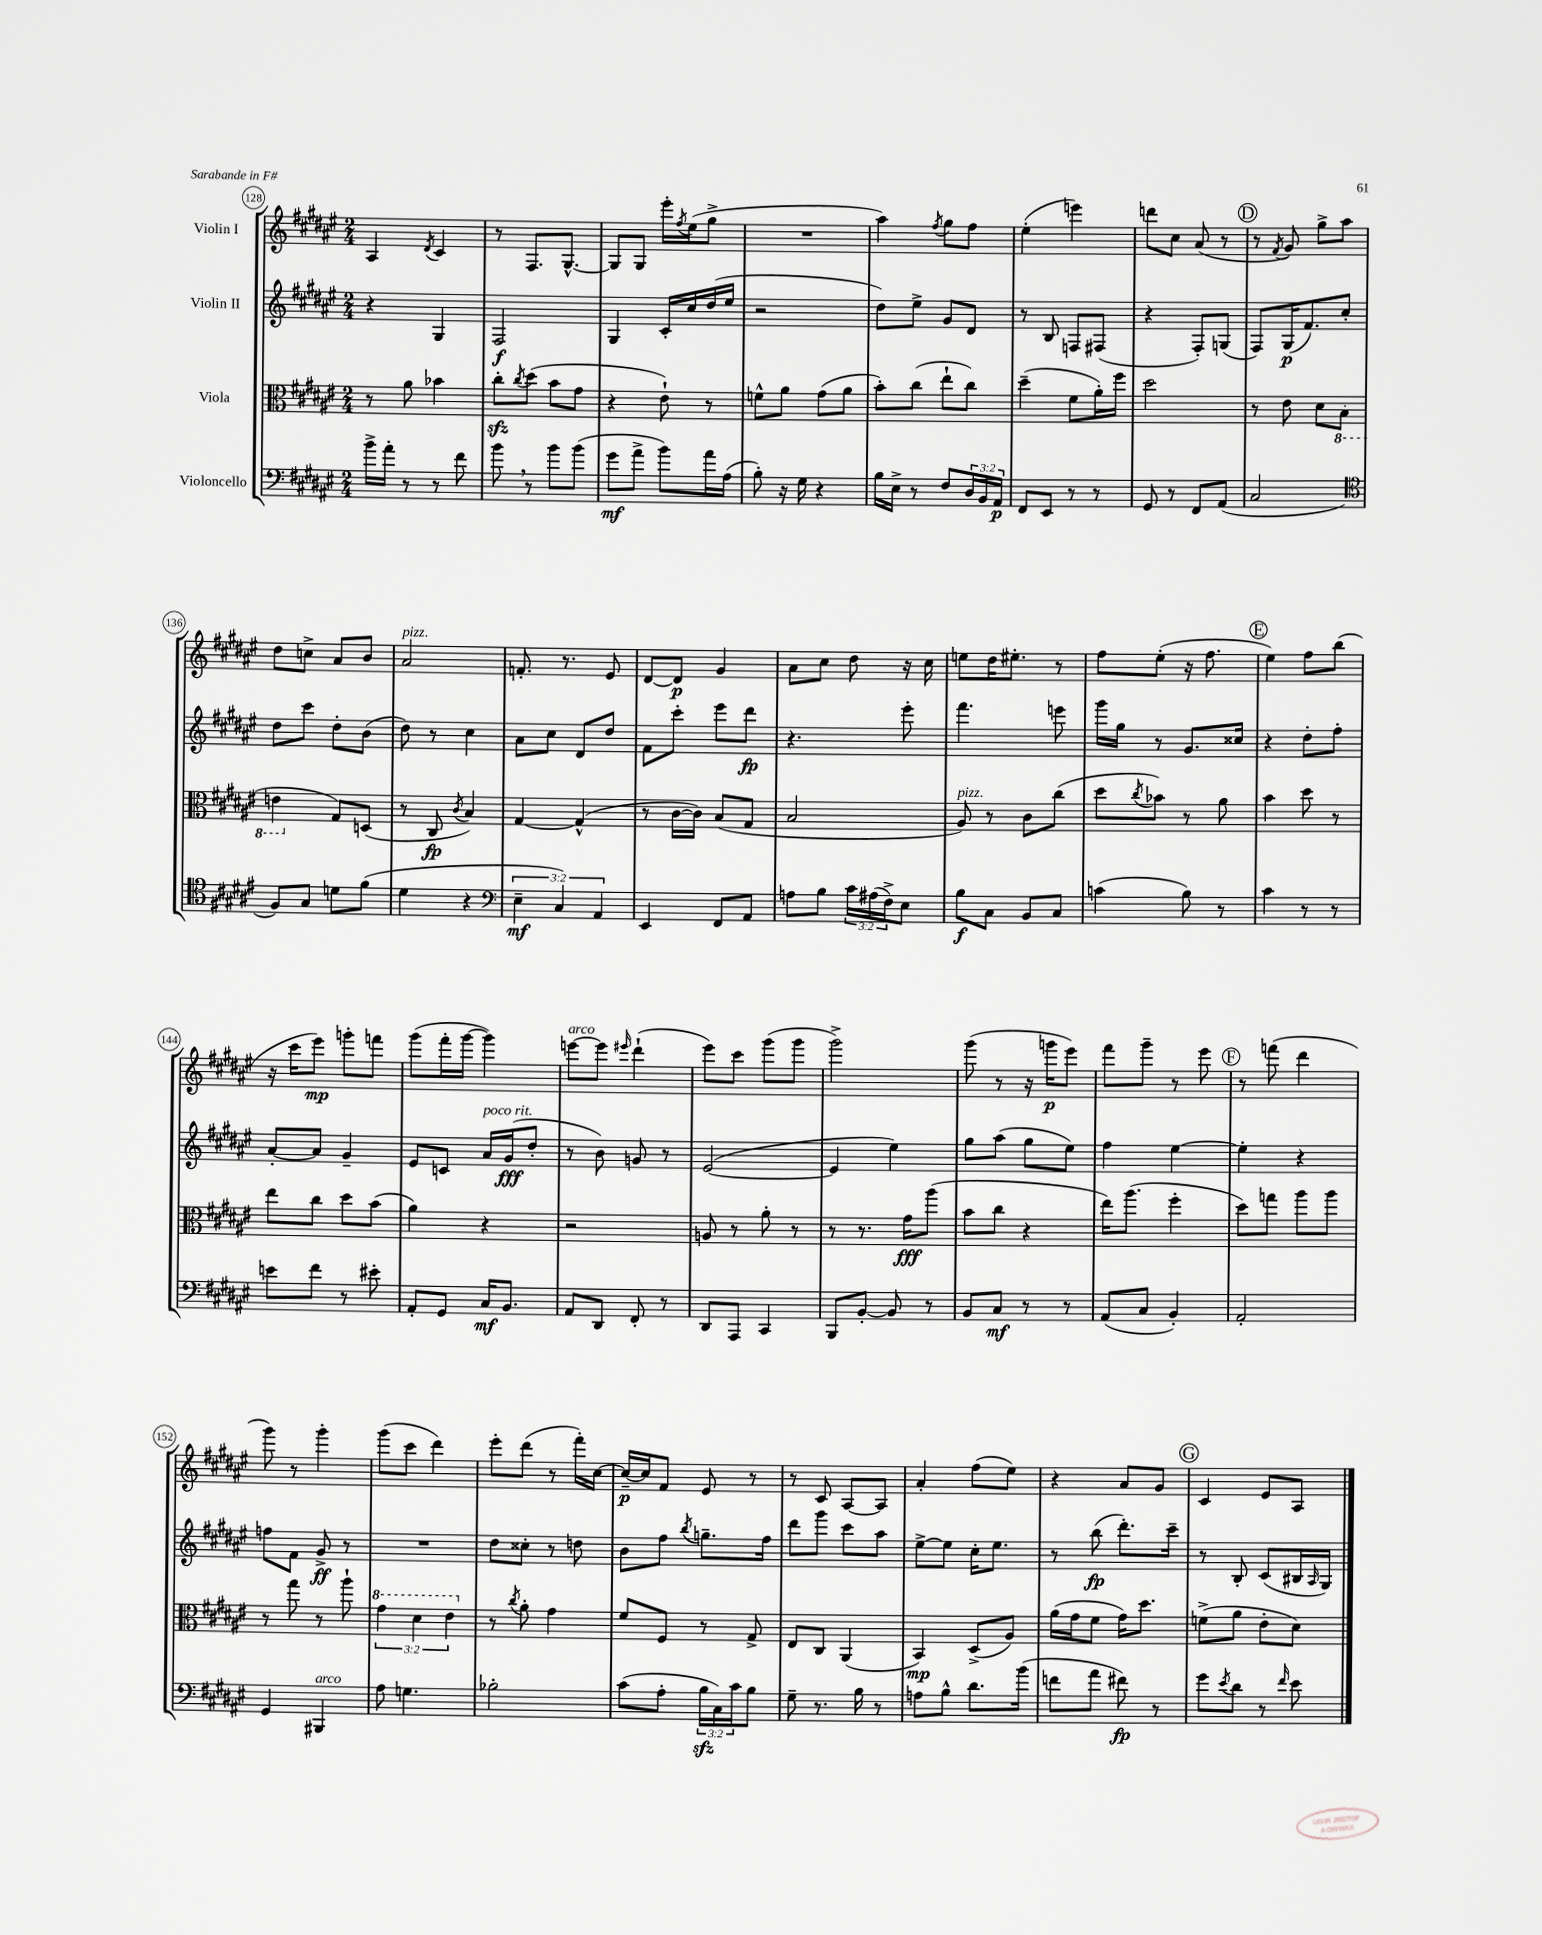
<<
\new StaffGroup <<
\new Staff = "s0" \with { instrumentName = "Violin I" } {
    \clef treble \key fis \major \numericTimeSignature \time 2/4
    ais4 \acciaccatura { dis'8 } cis'4 |
    r8 fis8. gis8.~-^ |
    gis8 gis8 eis'''16-. \acciaccatura { fis''8 } eis''16( gis''8-> |
    R2 |
    ais''4) \acciaccatura { fis''8 } gis''8 fis''8 |
    eis''4-.( e'''4) |
    d'''8 cis''8 ais'8( r8 |
    \mark \markup { \circle "D" } r8 \acciaccatura { fis'8 } gis'8) gis''8-> ais''8 |
    dis''8 c''8-> ais'8 b'8 |
    ais'2^\markup { \italic "pizz." } |
    f'8.-. r8. eis'8 |
    dis'8~ dis'8\p gis'4 |
    ais'8 cis''8 dis''8 r16 cis''16 |
    e''8 dis''16 eis''8.-. r8 |
    fis''8 eis''8-.( r16 fis''8. |
    \mark \markup { \circle "E" } eis''4) fis''8 b''8( |
    r16 cis'''16 eis'''8\mp) g'''8-. f'''8 |
    gis'''8( fis'''16-. gis'''16~ gis'''4) |
    e'''8~^\markup { \italic "arco" } e'''8 \grace { eis'''16 } dis'''4-!( |
    eis'''8) cis'''8 gis'''8( gis'''8 |
    gis'''2->) |
    gis'''8( r8 r16 g'''16\p eis'''8) |
    fis'''8 gis'''8-- r8 eis'''8 |
    \mark \markup { \circle "F" } r8 f'''8( dis'''4 |
    gis'''8) r8 gis'''4-. |
    gis'''8( cis'''8 dis'''4) |
    eis'''8-. dis'''8( r8 fis'''16-.) cis''16~ |
    cis''16~--\p cis''16 fis'8 eis'8 r8 |
    r8 cis'8 ais8~ ais8 |
    ais'4-. fis''8( eis''8) |
    r4 ais'8 gis'8 |
    \mark \markup { \circle "G" } cis'4 eis'8 ais8 \bar "|." |
}
\new Staff = "s1" \with { instrumentName = "Violin II" } {
    \clef treble \key fis \major \numericTimeSignature \time 2/4
    r4 gis4 |
    fis2\f |
    gis4 cis'16-. cis''16 dis''16( eis''16 |
    r2 |
    dis''8) eis''8-> gis'8 dis'8 |
    r8 b8 f8 fis8( |
    r4 fis8-.) g8( |
    \mark \markup { \circle "D" } fis8) gis16\p( fis'8.) cis''8-. |
    dis''8 cis'''8 dis''8-. b'8( |
    dis''8) r8 cis''4 |
    ais'8 cis''8 dis'8 dis''8 |
    fis'8 cis'''8-. eis'''8 dis'''8\fp |
    r4. eis'''8-. |
    fis'''4. e'''8 |
    gis'''16 gis''16 r8 gis'8. cisis''16 |
    \mark \markup { \circle "E" } r4 dis''8-. fis''8-. |
    ais'8~-. ais'8 gis'4-- |
    eis'8 c'8 ais'16^\markup { \italic "poco rit." } gis'16\fff( dis''8-. |
    r8 b'8) g'8 r8 |
    eis'2~( |
    eis'4 eis''4) |
    gis''8 ais''8( gis''8 eis''8) |
    fis''4 eis''4~ |
    \mark \markup { \circle "F" } eis''4-. r4 |
    f''8 fis'8 gis'8->\ff r8 |
    R2 |
    dis''8 cisis''8-. r8 d''8 |
    b'8 fis''8 \acciaccatura { b''8 } g''8.-- fis''16 |
    dis'''8 gis'''8 cis'''8 ais''8 |
    eis''8~-> eis''8 cis''16-. eis''8. |
    r8 b''8\fp( dis'''8.-.) cis'''16-- |
    \mark \markup { \circle "G" } r8 b8-. cis'8( bis16 \grace { ais16 } gis16) \bar "|." |
}
\new Staff = "s2" \with { instrumentName = "Viola" } {
    \clef alto \key fis \major \numericTimeSignature \time 2/4 \override Staff.TupletNumber.text = #tuplet-number::calc-fraction-text
    r8 ais'8 bes'4 |
    cis''8-.\sfz \acciaccatura { cis''8 } dis''8( b'8 gis'8 |
    r4 eis'8-!) r8 |
    f'8-^ ais'8 gis'8( ais'8 |
    b'8-.) cis''8( eis''8-! cis''8) |
    dis''4--( fis'8 ais'16-.) fis''16 |
    dis''2 |
    \mark \markup { \circle "D" } r8 eis'8 dis'8 \ottava #-1 b,8( |
    e4 \ottava #0 gis8) d8( |
    r8 cis8\fp \acciaccatura { cis'8 } b4) |
    gis4~ gis4-^( |
    r8 cis'16~ cis'16) b8( gis8 |
    b2 |
    ais8^\markup { \italic "pizz." }) r8 cis'8 cis''8( |
    dis''8 \acciaccatura { cis''8 } bes'8) r8 ais'8 |
    \mark \markup { \circle "E" } b'4 dis''8 r8 |
    eis''8 cis''8 dis''8 b'8( |
    ais'4) r4 |
    r2 |
    a8 r8 ais'8-. r8 |
    r8 r8. gis'16\fff ais''8( |
    b'8 cis''8 r4 |
    eis''16) ais''8.( fis''4-. |
    \mark \markup { \circle "F" } dis''8) g''8 ais''8 ais''8 |
    r8 gis''8 r8 ais''8-! |
    \tuplet 3/2 { \ottava #1 gis''4 dis''4 eis''4 \ottava #0 } |
    r8 \acciaccatura { cis''8 } ais'8-. gis'4 |
    fis'8 fis8 r8 gis8-> |
    eis8 cis8 ais,4( |
    b,4\mp) dis8->( ais8) |
    ais'16( gis'16 fis'8 gis'16) dis''8. |
    \mark \markup { \circle "G" } f'8->( ais'8 eis'8-. dis'8) \bar "|." |
}
\new Staff = "s3" \with { instrumentName = "Violoncello" } {
    \clef bass \key fis \major \numericTimeSignature \time 2/4 \override Staff.TupletNumber.text = #tuplet-number::calc-fraction-text
    b'16-> ais'16-. r8 r8 fis'8 |
    b'8 \breathe r8 b'8 b'8( |
    gis'8\mf ais'8-> b'8) ais'16 ais16( |
    b8-.) r16 gis16 r4 |
    b16 eis16-> r8 fis8 \tuplet 3/2 { dis16 b,16 ais,16\p } |
    fis,8 eis,8 r8 r8 |
    gis,8 r8 fis,8 ais,8( |
    \mark \markup { \circle "D" } cis2 |
    \clef tenor fis8) gis8 d'8 fis'8( |
    dis'4 r4 |
    \clef bass \tuplet 3/2 { eis4--\mf cis4) ais,4 } |
    eis,4 fis,8 ais,8 |
    a8 b8 \tuplet 3/2 { cis'16 ais16( fis16->) } eis8 |
    b8\f cis8 b,8 cis8 |
    c'4( b8) r8 |
    \mark \markup { \circle "E" } cis'4 r8 r8 |
    e'8 fis'8 r8 eis'8-. |
    ais,8-. gis,8 cis16\mf b,8. |
    ais,8 dis,8 fis,8-. r8 |
    dis,8 ais,,8 cis,4 |
    b,,8 b,8~-. b,8 r8 |
    b,8 cis8\mf r8 r8 |
    ais,8( cis8 b,4-.) |
    \mark \markup { \circle "F" } ais,2-. |
    gis,4 bis,,4^\markup { \italic "arco" } |
    ais8 g4. |
    bes2-. |
    cis'8( ais8-. \tuplet 3/2 { b16\sfz cis16) cis'16 } b8 |
    gis8-- r8. b16 r8 |
    a8 b8-^ dis'8. b'16( |
    f'8 ais'8 fis'8\fp) r8 |
    \mark \markup { \circle "G" } gis'8 \acciaccatura { eis'8 } dis'8 r8 \grace { fis'16 } eis'8 \bar "|." |
}
>>
>>
\layout { \context { \Score currentBarNumber = #128 \override BarNumber.stencil = #(make-stencil-circler 0.1 0.3 ly:text-interface::print) } }
